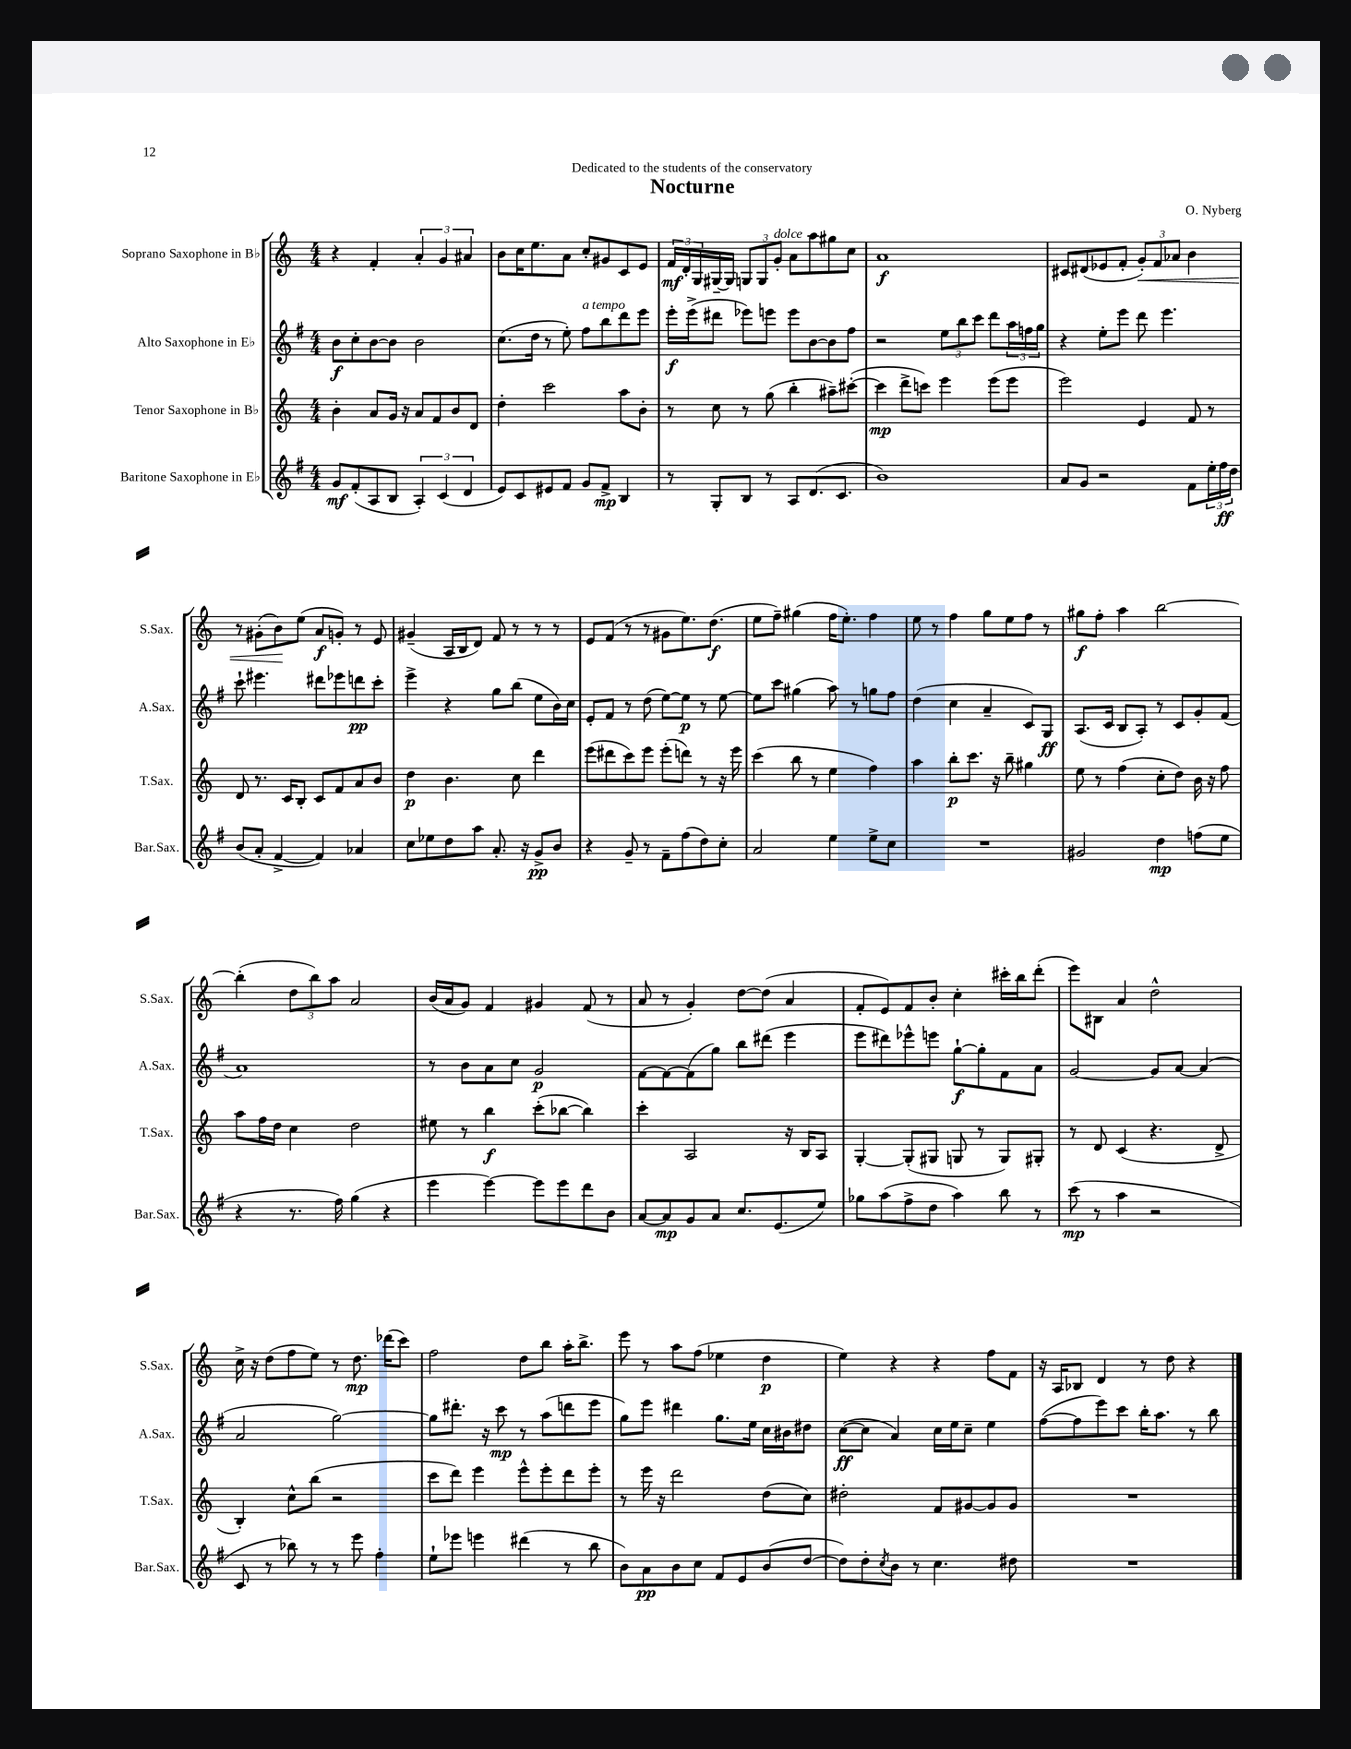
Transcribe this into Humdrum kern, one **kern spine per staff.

**kern	**dynam	**kern	**dynam	**kern	**dynam	**kern	**dynam
*part4	*part4	*part3	*part3	*part2	*part2	*part1	*part1
*staff4	*staff4	*staff3	*staff3	*staff2	*staff2	*staff1	*staff1
*I"Baritone Saxophone in E♭	*	*I"Tenor Saxophone in B♭	*	*I"Alto Saxophone in E♭	*	*I"Soprano Saxophone in B♭	*
*I'Bar.Sax.	*	*I'T.Sax.	*	*I'A.Sax.	*	*I'S.Sax.	*
*clefG2	*	*clefG2	*	*clefG2	*	*clefG2	*
*k[f#]	*	*k[]	*	*k[f#]	*	*k[]	*
*M4/4	*	*M4/4	*	*M4/4	*	*M4/4	*
=1	=1	=1	=1	=1	=1	=1	=1
8g/L	mf	4b'\	.	8b\L	f	4r	.
(8f#'/	.	.	.	8cc'\	.	.	.
8A/	.	8a/L	.	[8b\	.	4f'/	.
8B/J	.	16g/Jk	.	8b\J]	.	.	.
.	.	16r	.	.	.	.	.
6A'/)	.	8a/L	.	2b\	.	6a'/	.
.	.	8f/	.	.	.	.	.
(6c/	.	.	.	.	.	6g/	.
.	.	8b/	.	.	.	.	.
6d/	.	.	.	.	.	6a#X/	.
.	.	8d/J	.	.	.	.	.
=2	=2	=2	=2	=2	=2	=2	=2
8e/L)	.	4dd'\	.	(8.cc\L	.	8b\L	.
8c/	.	.	.	.	.	16cc\K	.
.	.	.	.	16dd\Jk	.	8.ee\	.
8e#X/	.	2ccc\	.	8r	.	.	.
8f#/J	.	.	.	8ee'\)	.	8a\J	.
!	!	!	!	!LO:TX:a:i:t=a tempo	!	!	!
8g/L	.	.	.	8ff#\L	.	8cc'/L	.
8f#^/J	mp	.	.	8bb\	.	8g#X/	.
4B/	.	8aa\L	.	8ddd\	.	8c/	.
.	.	8b'\J	.	8eee\J	.	8e/J	.
=3	=3	=3	=3	=3	=3	=3	=3
8r	.	8r	.	16eee'\LL	f	24f/LL	mf
.	.	.	.	.	.	24d'/	.
.	.	.	.	(16eee^\J	.	.	.
.	.	.	.	.	.	24G/	.
8G'/L	.	8cc\	.	8ddd#X\J	.	[16G#X~/	.
.	.	.	.	.	.	16G#/JJ]	.
8B/J	.	8r	.	8eee-X\L)	.	12Gn/L	.
.	.	.	.	.	.	12G/	.
8r	.	(8gg\	.	8eeen\J	.	.	.
!	!	!	!	!	!	!LO:TX:a:i:t=dolce	!
.	.	.	.	.	.	12g'/J	.
8A/L	.	4bb'\	.	8eee\L	.	8a\L	.
(8.d/	.	.	.	[8b\	.	8aa\	.
.	.	8aa#X~\L)	.	8b\]	.	8gg#X\	.
8.c/J	.	.	.	.	.	.	.
.	.	([8ccc#X'\J	.	8ff#\J	.	8cc\J	.
=4	=4	=4	=4	=4	=4	=4	=4
1b)	.	4ccc#\]	mp	2r	.	1a	f
.	.	8ddd^\L	.	.	.	.	.
.	.	8cccn\J)	.	.	.	.	.
.	.	4eee\	.	12ee\L	.	.	.
.	.	.	.	12bb\	.	.	.
.	.	.	.	12ccc\J	.	.	.
.	.	(8eee\L	.	8ddd\L	.	.	.
.	.	8eee\J	.	24aa\L	.	.	.
.	.	.	.	24ffn\	.	.	.
.	.	.	.	24gg\JJ	.	.	.
=5	=5	=5	=5	=5	=5	=5	=5
8a/L	.	2eee\)	.	4r	.	8c#X/L	.
8g/J	.	.	.	.	.	(8d#X/	.
2r	.	.	.	8ee'\L	.	8e-X/	.
.	.	.	.	8eee\J	.	8f'/J	.
!	!	!	!	!	!	!	!LO:HP:b
.	.	4e/	.	8ddd\	.	12g'/L)	<
.	.	.	.	.	.	12f/	.
.	.	.	.	4.eee\	.	.	.
.	.	.	.	.	.	12a-X/J	.
8f#\L	.	8f/	.	.	.	4b\	.
24ee'\L	.	8r	.	.	.	.	.
24ff#\	ff	.	.	.	.	.	.
24dd\JJ	.	.	.	.	.	.	.
!!LO:LB:g=z
=6	=6	=6	=6	=6	=6	=6	=6
(8b/L	.	8d/	.	8ccc`\	.	8r	.
8a'/J	.	8.r	.	4.eee#X\	.	(8g#X'\L	.
[4f#^/	.	.	.	.	.	8b\)	.
.	.	16c/KL	.	.	.	.	.
.	.	8B'/J	.	.	.	(8ee\J	[
4f#/])	.	8c/L	.	8ddd#X\L	.	8a/L	f
.	.	8f/	.	8eee-X\	.	8gn'/J)	.
4a-X/	.	8a/	.	8dddn\	pp	8r	.
.	.	8b/J	.	8ccc'\J	.	8e/	.
=7	=7	=7	=7	=7	=7	=7	=7
8cc\L	.	4dd\	p	4eee^\	.	(4g#X~/	.
8ee-X\	.	.	.	.	.	.	.
8dd\	.	4.b\	.	4r	.	16A/LL	.
.	.	.	.	.	.	16B/J	.
8aa\J	.	.	.	.	.	8d/J)	.
8.a'/	.	.	.	8gg\L	.	8f/	.
.	.	8cc\	.	(8bb\J	.	8r	.
16r	.	.	.	.	.	.	.
8g^/L	pp	4ddd\	.	8ee\L	.	8r	.
8b/J	.	.	.	16b\L)	.	8r	.
.	.	.	.	16cc\JJ	.	.	.
=8	=8	=8	=8	=8	=8	=8	=8
4r	.	(8eee\L	.	8e'/L	.	8e/L	.
.	.	8ddd#X\	.	8f#/J	.	(8f/J	.
8g~/	.	8ccc\)	.	8r	.	8r	.
8r	.	8eee\J	.	(8dd\	.	8r	.
8f#~\L	.	(8eee'\L	.	[8ee\L)	.	8g#X\L	.
(8ff#\	.	8dddn\J)	.	8ee\J]	p	8.ee\)	.
8dd\)	.	8r	.	8r	.	.	.
.	.	.	.	.	.	(8.dd\J	f
8cc'\J	.	16r	.	[8ee\	.	.	.
.	.	16eee\	.	.	.	.	.
=9	=9	=9	=9	=9	=9	=9	=9
2a/	.	(4ccc\	.	8ee\L]	.	8ee\L	.
.	.	.	.	8ccc\J	.	8ff~\J)	.
.	.	8bb\	.	(4gg#X\	.	(4gg#X\	.
.	.	8r	.	.	.	.	.
4ee\	.	4ee\	.	8aa\)	.	16ff\KL	.
.	.	.	.	.	.	8.ee'\J)	.
.	.	.	.	8r	.	.	.
8ee^\L	.	4ff\)	.	8ggn\L	.	4ff\	.
8cc\J	.	.	.	8ff#\J	.	.	.
=10	=10	=10	=10	=10	=10	=10	=10
1r	.	4aa\	.	(4dd\	.	8ee\	.
.	.	.	.	.	.	8r	.
.	.	8bb'\L	p	4cc\	.	4ff\	.
.	.	8.ccc\J	.	.	.	.	.
.	.	.	.	4a~/	.	8gg\L	.
.	.	16r	.	.	.	.	.
.	.	8bb~\	.	.	.	8ee\	.
.	.	4gg#X\	.	8c/L)	.	8ff\J	.
.	.	.	.	8G/J	ff	8r	.
=11	=11	=11	=11	=11	=11	=11	=11
2g#X/	.	8ee\	.	(8.A/L	.	8gg#X\L	f
.	.	8r	.	.	.	8ff'\J	.
.	.	.	.	16c/Jk	.	.	.
.	.	(4ff\	.	8B/L	.	4aa\	.
.	.	.	.	8A'/J)	.	.	.
4dd\	mp	8cc'\L	.	8r	.	[2bb\	.
.	.	8dd\J)	.	8c/L	.	.	.
(8ffn\L	.	16b\	.	8g'/	.	.	.
.	.	16r	.	.	.	.	.
8ee\J	.	8ff\	.	(8f#/J	.	.	.
!!LO:LB:g=z
=12	=12	=12	=12	=12	=12	=12	=12
4r	.	8aa\L	.	1a)	.	(4bb'\]	.
.	.	16ff\L	.	.	.	.	.
.	.	16dd\JJ	.	.	.	.	.
8.r	.	4cc\	.	.	.	12dd\L	.
.	.	.	.	.	.	12bb\)	.
.	.	.	.	.	.	12aa\J	.
16ff#\)	.	.	.	.	.	.	.
(4gg\	.	2dd\	.	.	.	2a/	.
4r	.	.	.	.	.	.	.
=13	=13	=13	=13	=13	=13	=13	=13
4eee\	.	8ee#X\	.	8r	.	(16b/LL	.
.	.	.	.	.	.	16a/J	.
.	.	8r	.	8b\L	.	8g/J)	.
[4eee\)	.	4bb\	f	8a\	.	4f/	.
.	.	.	.	8cc\J	.	.	.
8eee\L]	.	(8ccc'\L	.	2g/	p	4g#X/	.
8eee\	.	[8bb-X\J	.	.	.	.	.
8ddd\	.	4bb-\])	.	.	.	(8f/	.
8b\J	.	.	.	.	.	8r	.
=14	=14	=14	=14	=14	=14	=14	=14
[8a/L	.	4ccc'\	.	[8f#\L	.	8a/	.
8a/]	mp	.	.	8f#\_	.	8r	.
8g/	.	2A/	.	(8f#\]	.	4g'/)	.
8a/J	.	.	.	8gg\J)	.	.	.
8.cc/L	.	.	.	8bb\L	.	[8dd\L	.
.	.	.	.	(8ddd#X\J	.	(8dd\J]	.
(8.e/	.	.	.	.	.	.	.
.	.	16r	.	4eee\	.	4a/	.
.	.	16B/KL	.	.	.	.	.
8ee/J)	.	8A/J	.	.	.	.	.
=15	=15	=15	=15	=15	=15	=15	=15
8gg-X\L	.	[4G'/	.	8eee\L	.	8f'/L	.
(8aa\	.	.	.	8ddd#X\)	.	8e/)	.
8ff#^\	.	(8G'/L]	.	8eee-X^^\	.	8f/	.
8dd\J	.	8G#X/J	.	8eeen\J	.	8b'/J	.
4aa\)	.	8Gn/	.	[8gg`\L	f	4cc'\	.
.	.	8r	.	8gg'\]	.	.	.
8bb\	.	8G/L)	.	8f#\	.	16ccc#X'\LL	.
.	.	.	.	.	.	16bb\J	.
8r	.	8G#X'/J	.	8a\J	.	(8ddd'\J	.
=16	=16	=16	=16	=16	=16	=16	=16
(8ccc\	mp	8r	.	[2g/	.	8eee\L)	.
8r	.	8d/	.	.	.	8B#X\J	.
4aa\	.	(4c/	.	.	.	4a/	.
2r	.	4.r	.	8g/L]	.	2dd^^\	.
.	.	.	.	[8a/J	.	.	.
.	.	.	.	(4a/]	.	.	.
.	.	8d^/	.	.	.	.	.
!!LO:LB:g=z
=17	=17	=17	=17	=17	=17	=17	=17
8c/	.	4B'/)	.	2a/	.	16cc^\	.
.	.	.	.	.	.	16r	.
8r	.	.	.	.	.	(8dd\L	.
8bb-X\)	.	8cc^^\L	.	.	.	8ff\	.
8r	.	(8bb\J	.	.	.	8ee\J)	.
8r	.	2r	.	[2gg\)	.	8r	.
8eee\	.	.	.	.	.	8.dd\	mp
4ff#'\	.	.	.	.	.	.	.
.	.	.	.	.	.	(16ddd-X\KL	.
.	.	.	.	.	.	8ccc\J)	.
=18	=18	=18	=18	=18	=18	=18	=18
8ee`\L	.	8ccc\L	.	8gg\L]	.	2ff\	.
8eee-X\J	.	8ddd\J)	.	8.ddd#X'\J	.	.	.
4eeen\	.	4eee\	.	.	.	.	.
.	.	.	.	16r	.	.	.
.	.	.	.	8ccc\	mp	.	.
(4ddd#X\	.	8eee^^\L	.	8r	.	8dd\L	.
.	.	8eee'\	.	(8aa\L	.	8bb\J	.
8r	.	8ddd\	.	8dddn\	.	16aa'\KL	.
.	.	.	.	.	.	8.bb^\J	.
8bb\	.	8eee'\J	.	8eee\J	.	.	.
=19	=19	=19	=19	=19	=19	=19	=19
8b\L)	.	8r	.	8gg\L)	.	8eee\	.
8a\	pp	16eee\	.	8eee\J	.	8r	.
.	.	16r	.	.	.	.	.
8b\	.	2ddd\	.	4ddd#X\	.	8aa\L	.
8cc\J	.	.	.	.	.	(8ff\J	.
8f#/L	.	.	.	8.gg\L	.	4ee-X\	.
8e/	.	.	.	.	.	.	.
.	.	.	.	16ee\Jk	.	.	.
(8b/	.	(8dd\L	.	16cc\LL	.	4dd\	p
.	.	.	.	16b#X\J	.	.	.
[8dd/J	.	8cc\J)	.	8dd#X\J	.	.	.
=20	=20	=20	=20	=20	=20	=20	=20
8dd\L])	.	2dd#X'\	.	([8cc\L	ff	4ee\)	.
8dd'\	.	.	.	8cc\J]	.	.	.
8qcc/	.	.	.	.	.	.	.
8b\J	.	.	.	4a/)	.	4r	.
8r	.	.	.	.	.	.	.
4.cc\	.	8f/L	.	16cc\LL	.	4r	.
.	.	.	.	16ee\J	.	.	.
.	.	[8g#X/	.	8cc~\J	.	.	.
.	.	8g#/]	.	4ee\	.	8ff\L	.
8dd#X\	.	8g#/J	.	.	.	8f\J	.
=21	=21	=21	=21	=21	=21	=21	=21
1r	.	1r	.	([8ff#\L	.	16r	.
.	.	.	.	.	.	16A/KL	.
.	.	.	.	8ff#\]	.	8B-X/J	.
.	.	.	.	8eee\)	.	4d/	.
.	.	.	.	8ccc\J	.	.	.
.	.	.	.	16bb'\KL	.	8r	.
.	.	.	.	8.aa\J	.	.	.
.	.	.	.	.	.	8dd\	.
.	.	.	.	8r	.	4r	.
.	.	.	.	8bb\	.	.	.
==	==	==	==	==	==	==	==
*-	*-	*-	*-	*-	*-	*-	*-
